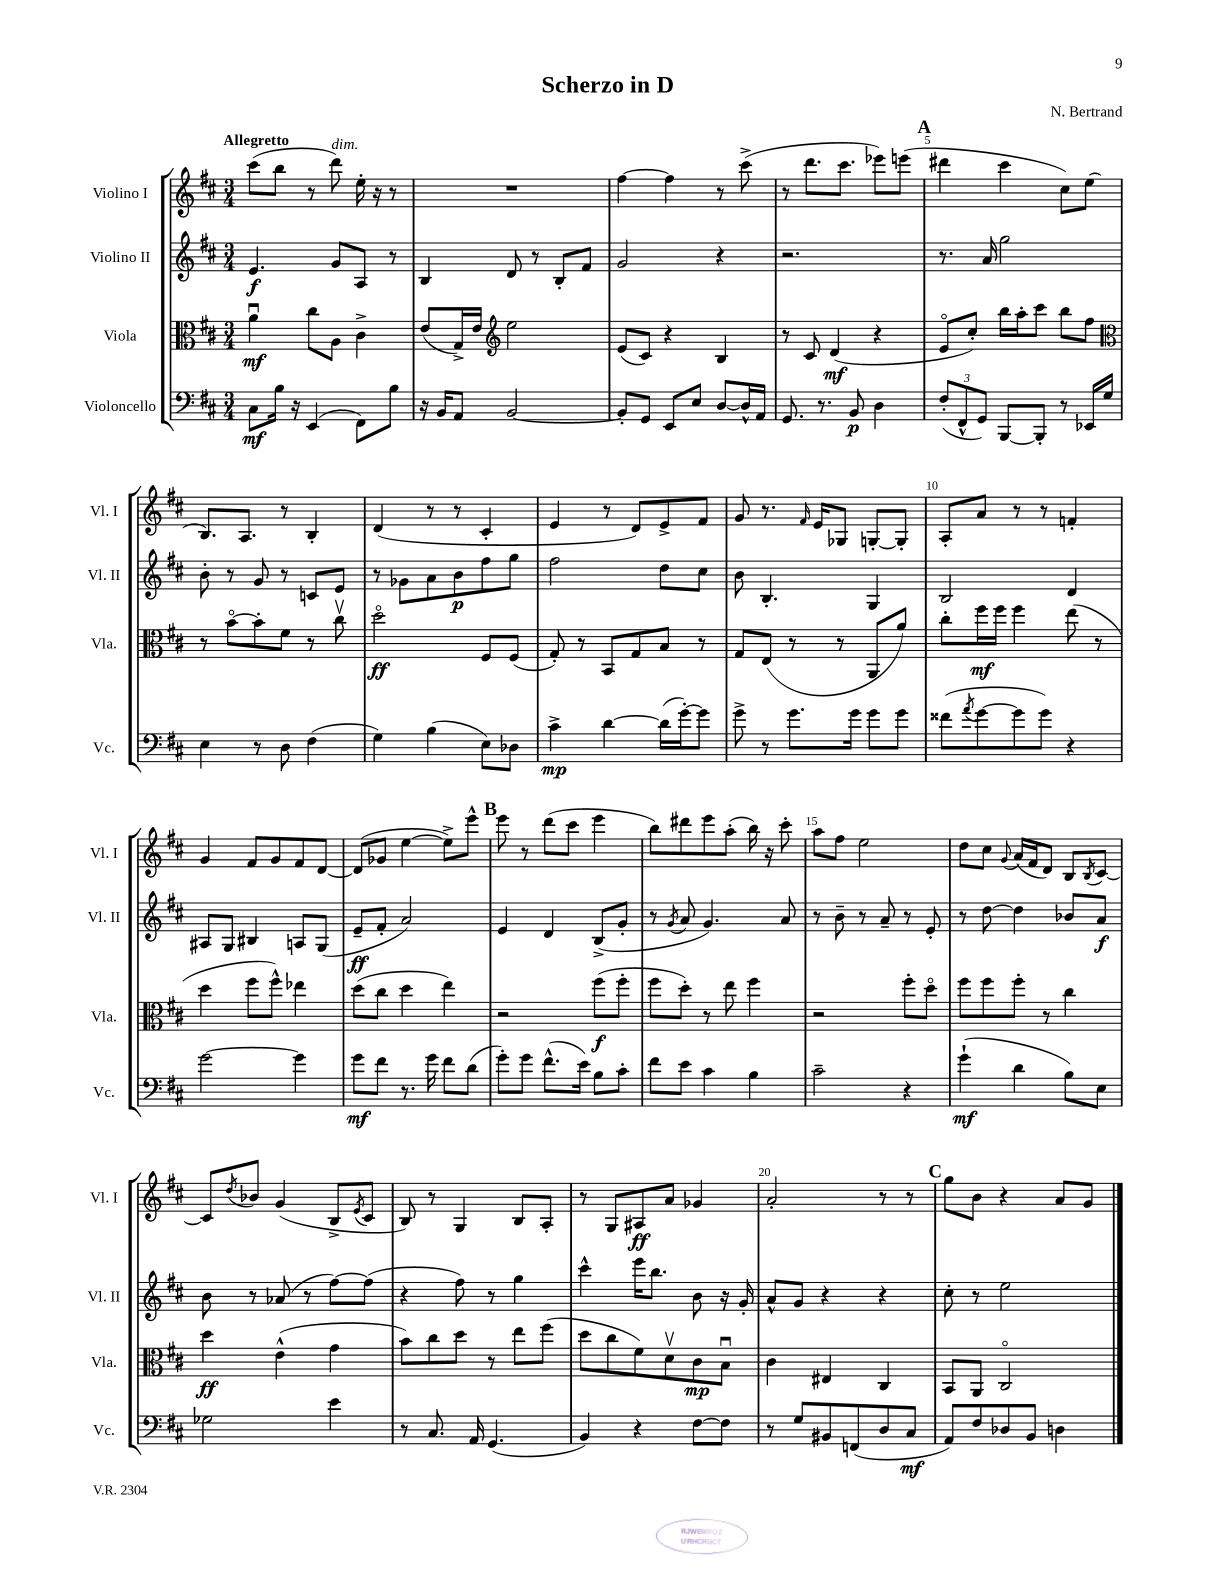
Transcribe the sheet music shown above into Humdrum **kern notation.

**kern	**dynam	**kern	**dynam	**kern	**dynam	**kern	**dynam
*part4	*part4	*part3	*part3	*part2	*part2	*part1	*part1
*staff4	*staff4	*staff3	*staff3	*staff2	*staff2	*staff1	*staff1
*I"Violoncello	*	*I"Viola	*	*I"Violino II	*	*I"Violino I	*
*I'Vc.	*	*I'Vla.	*	*I'Vl. II	*	*I'Vl. I	*
*clefF4	*	*clefC3	*	*clefG2	*	*clefG2	*
*k[f#c#]	*	*k[f#c#]	*	*k[f#c#]	*	*k[f#c#]	*
*M3/4	*	*M3/4	*	*M3/4	*	*M3/4	*
=1	=1	=1	=1	=1	=1	=1	=1
!	!	!	!	!	!	!LO:TX:a:B:t=Allegretto	!
8C#\L	mf	4au\	mf	4.e/	f	(8ccc#\L	.
16B\Jk	.	.	.	.	.	8bb\J	.
16r	.	.	.	.	.	.	.
(4EE/	.	8cc#\L	.	.	.	8r	.
!	!	!	!	!	!	!LO:TX:a:i:t=dim.	!
.	.	8A\J	.	8g/L	.	8ddd\)	.
8FF#\L)	.	4c#^\	.	8A/J	.	16ee'\	.
.	.	.	.	.	.	16r	.
8B\J	.	.	.	8r	.	8r	.
=2	=2	=2	=2	=2	=2	=2	=2
16r	.	(8e/L	.	4B/	.	2.r	.
16BB/KL	.	.	.	.	.	.	.
8AA/J	.	16G^/L)	.	.	.	.	.
.	.	16e/JJ	.	.	.	.	.
*	*	*clefG2	*	*	*	*	*
[2BB/	.	2ee\	.	8d/	.	.	.
.	.	.	.	8r	.	.	.
.	.	.	.	8B'/L	.	.	.
.	.	.	.	8f#/J	.	.	.
=3	=3	=3	=3	=3	=3	=3	=3
8BB'/L]	.	(8e/L	.	2g/	.	[4ff#\	.
8GG/J	.	8c#/J)	.	.	.	.	.
8EE/L	.	4r	.	.	.	4ff#\]	.
8E/J	.	.	.	.	.	.	.
[8D/L	.	4B/	.	4r	.	8r	.
16D^^/L]	.	.	.	.	.	(8ccc#^\	.
16AA/JJ	.	.	.	.	.	.	.
=4	=4	=4	=4	=4	=4	=4	=4
8.GG/	.	8r	.	2.r	.	8r	.
.	.	8c#/	.	.	.	8.ddd\L	.
8.r	.	.	.	.	.	.	.
.	.	(4d/	mf	.	.	.	.
.	.	.	.	.	.	8.ccc#\J	.
8BB/	p	.	.	.	.	.	.
4D\	.	4r	.	.	.	8eee-X\L)	.
.	.	.	.	.	.	(8eeen\J	.
!!LO:REH:place=s1:t=A
=5	=5	=5	=5	=5	=5	=5	=5
(12F#'/L	.	8e/L	.	8.r	.	4ddd#X\	.
12FF#^^/	.	.	.	.	.	.	.
.	.	8cc#'/J)	.	.	.	.	.
12GG/J)	.	.	.	.	.	.	.
.	.	.	.	16a/	.	.	.
[8BBB/L	.	16bb\LL	.	2gg\	.	4ccc#\	.
.	.	16aa'\J	.	.	.	.	.
8BBB'/J]	.	8ccc#\J	.	.	.	.	.
8r	.	8bb\L	.	.	.	8cc#\L)	.
16EE-X/LL	.	8ff#\J	.	.	.	(8ee\J	.
16G/JJ	.	.	.	.	.	.	.
!!LO:LB:g=z
=6	=6	=6	=6	=6	=6	=6	=6
*	*	*clefC3	*	*	*	*	*
4E\	.	8r	.	8b'\	.	8.B/L)	.
.	.	[8b\L	.	8r	.	.	.
.	.	.	.	.	.	8.A/J	.
8r	.	8b'\]	.	8g/	.	.	.
8D\	.	8f#\J	.	8r	.	8r	.
(4F#\	.	8r	.	8cn/L	.	4B'/	.
.	.	8cc#v\	.	8e/J	.	.	.
=7	=7	=7	=7	=7	=7	=7	=7
4G\)	.	2dd\	ff	8r	.	(4d/	.
.	.	.	.	8g-X\L	.	.	.
(4B\	.	.	.	8a\	.	8r	.
.	.	.	.	8b\	p	8r	.
8E\L)	.	8F#/L	.	8ff#\	.	4c#'/	.
8D-X\J	.	(8F#/J	.	8gg\J	.	.	.
=8	=8	=8	=8	=8	=8	=8	=8
4c#^\	mp	8G'/)	.	2ff#\	.	4e/	.
.	.	8r	.	.	.	.	.
[4d\	.	8BB/L	.	.	.	8r	.
.	.	8G/	.	.	.	8d/L)	.
(16d\LL]	.	8B/J	.	8dd\L	.	8e^/	.
[16g'\J)	.	.	.	.	.	.	.
8g\J]	.	8r	.	8cc#\J	.	8f#/J	.
=9	=9	=9	=9	=9	=9	=9	=9
8g^\	.	8G/L	.	8b\	.	8g/	.
8r	.	(8E/J	.	4.B'/	.	8.r	.
8.g\L	.	8r	.	.	.	.	.
.	.	.	.	.	.	16qqf#/	.
.	.	.	.	.	.	16e/KL	.
.	.	8r	.	.	.	8G-X/J	.
16g\Jk	.	.	.	.	.	.	.
8g\L	.	8AA/L	.	4G/	.	[8Gn'/L	.
8g\J	.	8a/J)	.	.	.	8G'/J]	.
=10	=10	=10	=10	=10	=10	=10	=10
(8f##X\L	.	8cc#'\L	.	2B/	.	8A'/L	.
8qa/	.	.	.	.	.	.	.
[8g\	.	16ff#\L	mf	.	.	8a/J	.
.	.	16ff#\JJ	.	.	.	.	.
8g\]	.	4ff#\	.	.	.	8r	.
8g\J)	.	.	.	.	.	8r	.
4r	.	(8ee\	.	4d/	.	4fn'/	.
.	.	8r	.	.	.	.	.
!!LO:LB:g=z
=11	=11	=11	=11	=11	=11	=11	=11
[2g\	.	4dd\	.	8A#X/L	.	4g/	.
.	.	.	.	8G/J	.	.	.
.	.	8ff#\L	.	4B#X/	.	8f#/L	.
.	.	8ff#^^\J)	.	.	.	8g/	.
4g\]	.	4ee-X\	.	8An/L	.	8f#/	.
.	.	.	.	(8G/J	.	[8d/J	.
=12	=12	=12	=12	=12	=12	=12	=12
8g\L	mf	(8dd\L	.	8e~/L	ff	(8d/L]	.
8f#\J	.	8cc#\J	.	8f#'/J	.	8g-X/J	.
8.r	.	4dd\	.	2a/)	.	[4ee\	.
16g\	.	.	.	.	.	.	.
8f#\L	.	4ee\)	.	.	.	8ee^\L])	.
(8d\J	.	.	.	.	.	8eee^^\J	.
!!LO:REH:place=s1:t=B
=13	=13	=13	=13	=13	=13	=13	=13
8g'\L)	.	2r	.	4e/	.	8eee\	.
8g\J	.	.	.	.	.	8r	.
(8.f#^^\L	.	.	.	4d/	.	(8ddd\L	.
.	.	.	.	.	.	8ccc#\J	.
16e\Jk)	.	.	.	.	.	.	.
8B\L	.	(8ff#\L	f	(8B^/L	.	4eee\	.
8c#'\J	.	8ff#'\J	.	8g'/J	.	.	.
=14	=14	=14	=14	=14	=14	=14	=14
8f#\L	.	8ff#\L	.	8r	.	8bb\L)	.
.	.	.	.	8qg/	.	.	.
8e\J	.	8dd'\J)	.	8a/	.	8ddd#X\	.
4c#\	.	8r	.	4.g/)	.	8eee\	.
.	.	8ee\	.	.	.	(8aa'\J	.
4B\	.	4ff#\	.	.	.	16bb\)	.
.	.	.	.	.	.	16r	.
.	.	.	.	8a/	.	8ccc#'\	.
=15	=15	=15	=15	=15	=15	=15	=15
2c#~\	.	2r	.	8r	.	8aa\L	.
.	.	.	.	8b~\	.	8ff#\J	.
.	.	.	.	8r	.	2ee\	.
.	.	.	.	8a~/	.	.	.
4r	.	8ff#'\L	.	8r	.	.	.
.	.	8dd\J	.	8e'/	.	.	.
=16	=16	=16	=16	=16	=16	=16	=16
(4g`\	mf	8ff#\L	.	8r	.	8dd\L	.
.	.	8ff#\	.	[8dd\	.	8cc#\J	.
.	.	.	.	.	.	8qqg/	.
4d\	.	8ff#'\J	.	4dd\]	.	(16a/LL	.
.	.	.	.	.	.	16f#/J	.
.	.	8r	.	.	.	8d/J)	.
8B\L)	.	4cc#\	.	8b-X/L	.	8B/L	.
.	.	.	.	.	.	8qB/	.
8E\J	.	.	.	8a/J	f	[8c#/J	.
!!LO:LB:g=z
=17	=17	=17	=17	=17	=17	=17	=17
2G-X\	.	4dd\	ff	8b\	.	8c#/L]	.
.	.	.	.	.	.	8qdd/	.
.	.	.	.	8r	.	8b-X/J	.
.	.	(4e^^\	.	(8a-X/	.	(4g/	.
.	.	.	.	8r	.	.	.
4e\	.	4g\	.	[8ff#\L)	.	8B^/L	.
.	.	.	.	.	.	8qe/	.
.	.	.	.	(8ff#\J]	.	8c#/J	.
=18	=18	=18	=18	=18	=18	=18	=18
8r	.	8b\L)	.	4r	.	8B/)	.
8.C#/	.	8cc#\	.	.	.	8r	.
.	.	8dd\J	.	8ff#\)	.	4G/	.
16AA/	.	.	.	.	.	.	.
(4.GG/	.	8r	.	8r	.	.	.
.	.	8ee\L	.	4gg\	.	8B/L	.
.	.	(8ff#\J	.	.	.	8A'/J	.
=19	=19	=19	=19	=19	=19	=19	=19
4BB/)	.	8dd\L	.	4ccc#^^\	.	8r	.
.	.	8cc#\	.	.	.	8G/L	.
4r	.	8f#\)	.	16eee\KL	.	8A#X/	ff
.	.	.	.	8.bb\J	.	.	.
.	.	8dv\	.	.	.	8a/J	.
[8F#\L	.	8c#\	mp	8b\	.	4g-X/	.
8F#\J]	.	8Bu\J	.	16r	.	.	.
.	.	.	.	16g'/	.	.	.
=20	=20	=20	=20	=20	=20	=20	=20
8r	.	4c#\	.	8a^^/L	.	2a'/	.
8G/L	.	.	.	8g/J	.	.	.
8BB#X/	.	4E#X/	.	4r	.	.	.
(8FFn/	.	.	.	.	.	.	.
8D/	.	4C#/	.	4r	.	8r	.
8C#/J	mf	.	.	.	.	8r	.
!!LO:REH:place=s1:t=C
=21	=21	=21	=21	=21	=21	=21	=21
8AA/L)	.	8BB/L	.	8cc#'\	.	8gg\L	.
8F#/	.	8AA/J	.	8r	.	8b\J	.
8D-X/	.	2C#/	.	2ee\	.	4r	.
8BB/J	.	.	.	.	.	.	.
4Dn\	.	.	.	.	.	8a/L	.
.	.	.	.	.	.	8g/J	.
==	==	==	==	==	==	==	==
*-	*-	*-	*-	*-	*-	*-	*-
